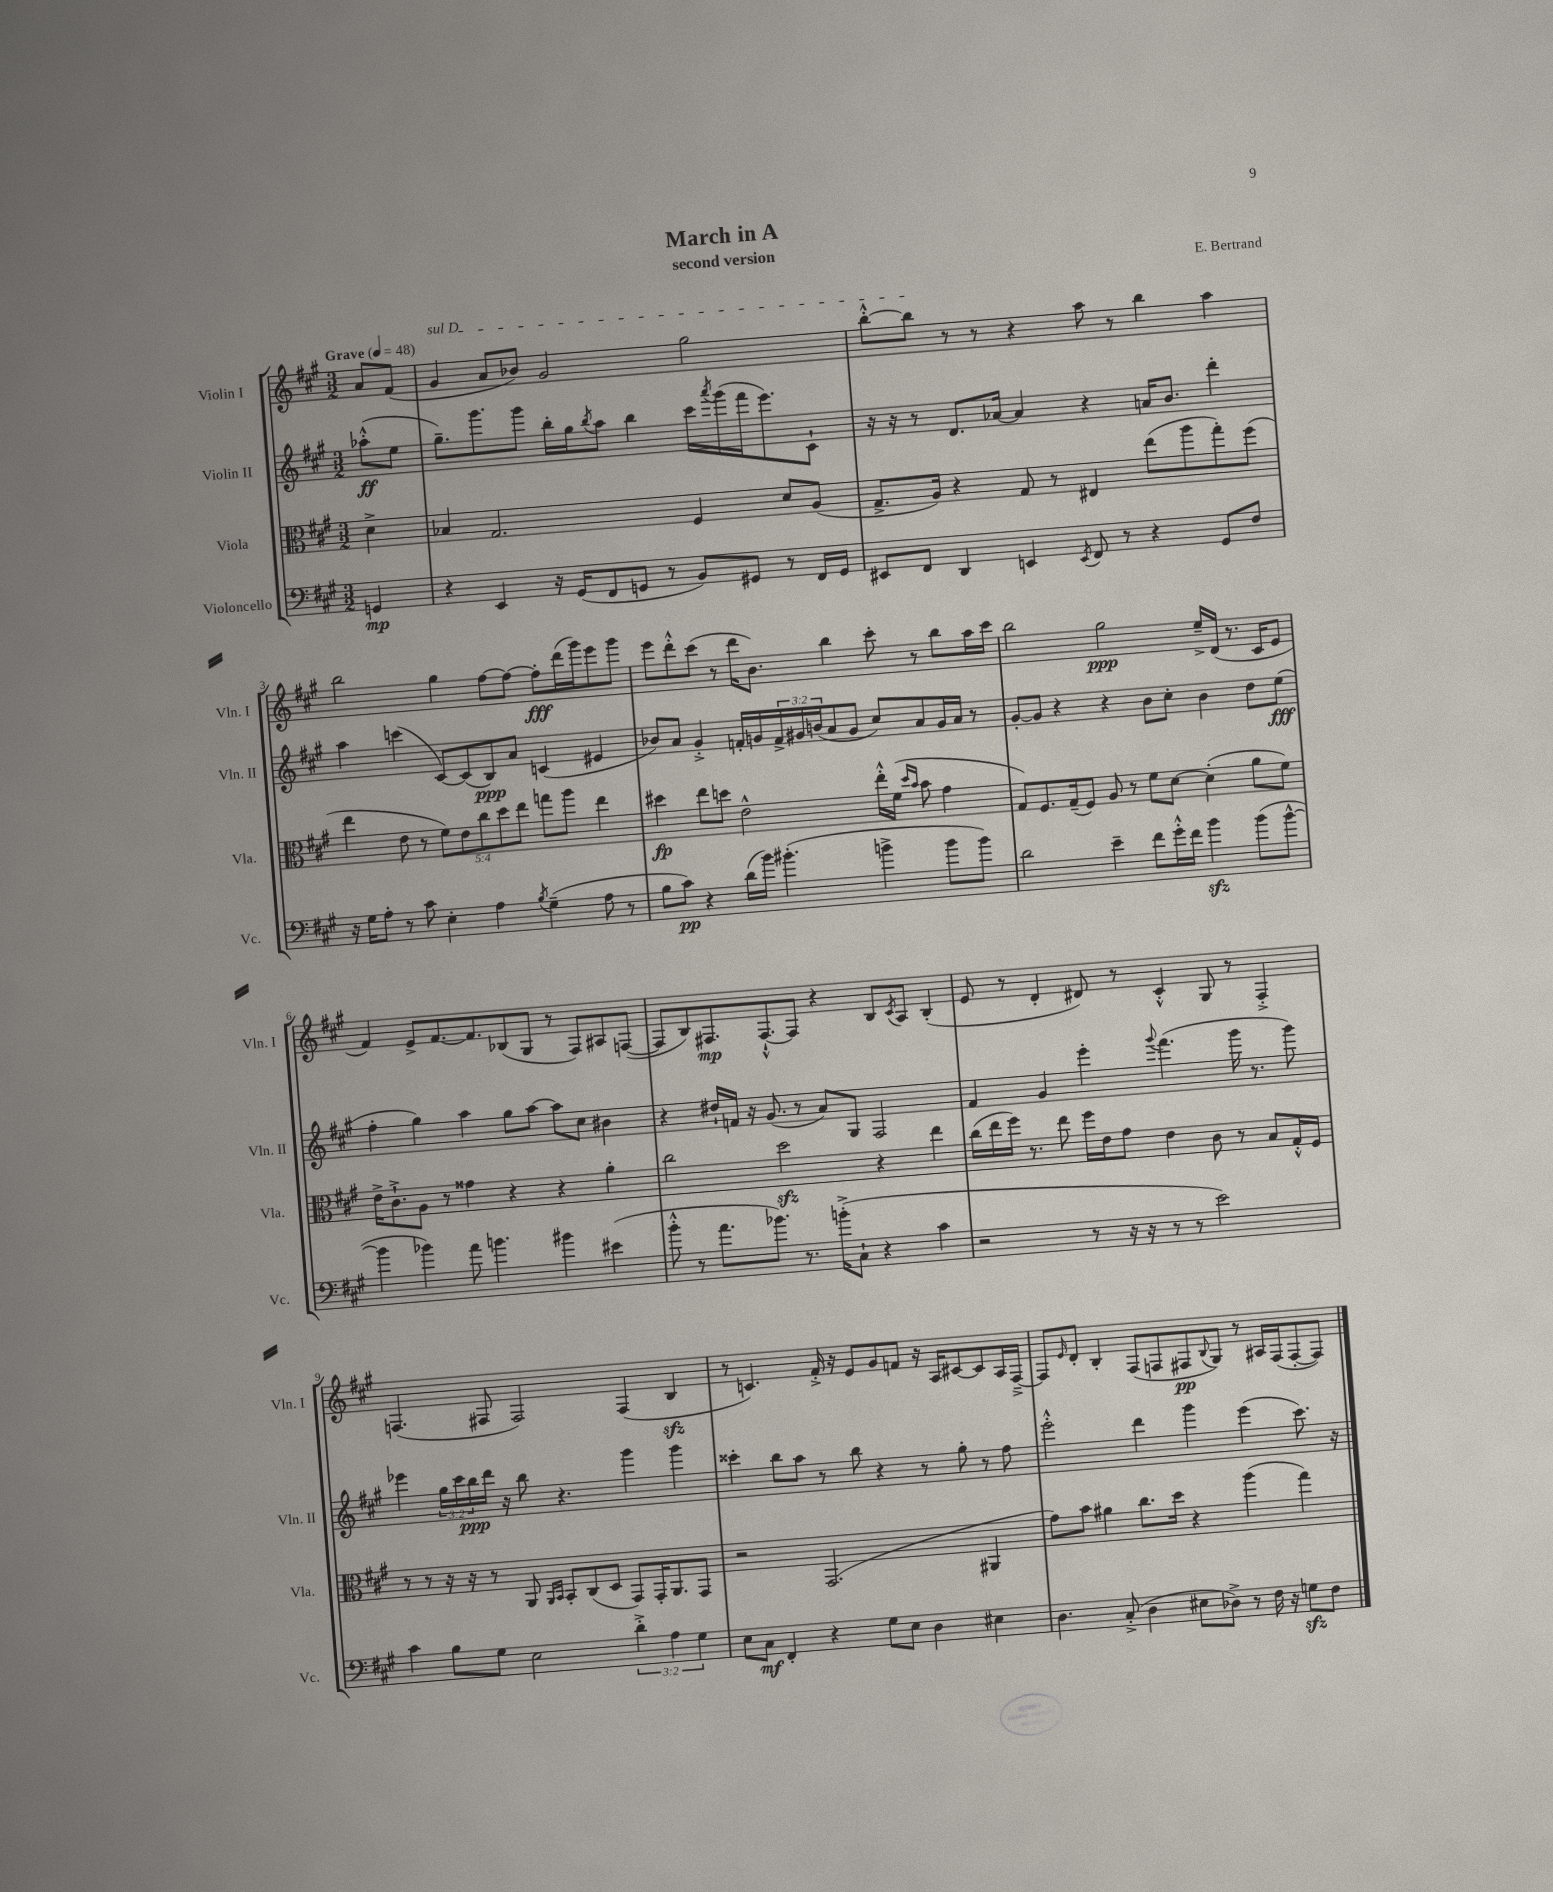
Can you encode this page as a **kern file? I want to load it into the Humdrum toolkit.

**kern	**dynam	**kern	**dynam	**kern	**dynam	**kern	**dynam
*part4	*part4	*part3	*part3	*part2	*part2	*part1	*part1
*staff4	*staff4	*staff3	*staff3	*staff2	*staff2	*staff1	*staff1
*I"Violoncello	*	*I"Viola	*	*I"Violin II	*	*I"Violin I	*
*I'Vc.	*	*I'Vla.	*	*I'Vln. II	*	*I'Vln. I	*
*clefF4	*	*clefC3	*	*clefG2	*	*clefG2	*
*k[f#c#g#]	*	*k[f#c#g#]	*	*k[f#c#g#]	*	*k[f#c#g#]	*
*M3/2	*	*M3/2	*	*M3/2	*	*M3/2	*
*MM48	*	*MM48	*	*MM48	*	*MM48	*
=	=	=	=	=	=	=	=
!	!	!	!	!	!	!LO:TX:a:B:t=Grave	!
4GGn/	mp	4d^\	.	(8aa-X'^^\L	ff	8a/L	.
.	.	.	.	8ee\J	.	(8f#/J	.
=1	=1	=1	=1	=1	=1	=1	=1
!	!	!	!	!	!	!LO:TX:a:i:t=sul D	!
4r	.	4B-X/	.	8.gg#~\L)	.	4g#/	.
.	.	.	.	8.ggg#\	.	.	.
4EE/	.	2.G#/	.	.	.	8a/L	.
.	.	.	.	8ggg#\J	.	8b-X/J)	.
16r	.	.	.	16bb'\LL	.	2g#/	.
(16GG#/KL	.	.	.	16gg#\J	.	.	.
.	.	.	.	8qbb/	.	.	.
8FF#/	.	.	.	8aa\J	.	.	.
8GGn/J	.	.	.	4bb\	.	.	.
8r	.	.	.	.	.	.	.
8BB/L)	.	4F#/	.	16ccc#\LL	.	2gg#\	.
.	.	.	.	8qaaa/	.	.	.
.	.	.	.	(16ggg#\	.	.	.
8GG#X/J	.	.	.	16fff#\J	.	.	.
.	.	.	.	8.eee\)	.	.	.
8r	.	8d/L	.	.	.	.	.
16FF#/LL	.	(8A/J	.	8c#`\J	.	.	.
16GG#/JJ	.	.	.	.	.	.	.
=2	=2	=2	=2	=2	=2	=2	=2
8EE#X/L	.	8.G#^/L	.	16r	.	[8bb'^^\L	.
.	.	.	.	16r	.	.	.
8FF#/J	.	.	.	8r	.	8bb\J]	.
.	.	16A/Jk)	.	.	.	.	.
4DD/	.	4r	.	8.d/L	.	8r	.
.	.	.	.	.	.	8r	.
.	.	.	.	[16a-X/Jk	.	.	.
4EEn/	.	8G#/	.	4a-/]	.	4r	.
.	.	8r	.	.	.	.	.
8qEE/	.	.	.	.	.	.	.
8FF#/	.	4E#X/	.	4r	.	8aa\	.
8r	.	.	.	.	.	8r	.
4r	.	(8ee\L	.	16an/KL	.	4bb\	.
.	.	.	.	8.b/J	.	.	.
.	.	8aa\	.	.	.	.	.
8GG#/L	.	8gg#'\)	.	4ddd'\	.	4aa\	.
8F#/J	.	(8ff#\J	.	.	.	.	.
!!LO:LB:g=z
=3	=3	=3	=3	=3	=3	=3	=3
16r	.	4ee\	.	4aa\	.	2bb\	.
16G#\KL	.	.	.	.	.	.	.
8A'\J	.	.	.	.	.	.	.
8r	.	8e\	.	(4cccn\	.	.	.
8c#\	.	8r	.	.	.	.	.
4E'\	.	10f#\L)	.	[8c#/L)	.	4gg#\	.
.	.	10e\	.	.	.	.	.
.	.	.	.	(8c#/]	.	.	.
.	.	10cc#\	.	.	.	.	.
4A\	.	.	.	8B/)	ppp	[8ff#\L	.
.	.	10dd\	.	.	.	.	.
.	.	.	.	8a/J	.	8ff#\J_	.
.	.	10ee\J	.	.	.	.	.
8qB/	.	.	.	.	.	.	.
(4G#~\	.	8ggn\L	.	(4cn/	.	8ff#'\L]	fff
.	.	8aa\J	.	.	.	(16ddd\L	.
.	.	.	.	.	.	16ggg#\J)	.
8A\	.	4ee\	.	4e#X/	.	8eee\	.
8r	.	.	.	.	.	8ggg#\J	.
=4	=4	=4	=4	=4	=4	=4	=4
8B\L	.	4dd#X\	fp	8b-X/L)	.	8eee\L	.
8c#\J)	pp	.	.	8a/J	.	8ddd'^^\	.
4r	.	8ee\L	.	4g#'^/	.	(8ccc#\J	.
.	.	8ddn\J	.	.	.	8r	.
(16d\LL	.	2e^^\	.	16fn'/LL	.	16ddd\KL	.
16b\JJ)	.	.	.	16gn/	.	8.b\J)	.
(4.b#X'\	.	.	.	24f^/	.	.	.
.	.	.	.	24g#X/	.	.	.
.	.	.	.	(24bn/J	.	.	.
.	.	.	.	8a/	.	4bb\	.
.	.	.	.	8g#/J	.	.	.
4bn^\	.	16ee'^^\LL	.	8cc#/L)	.	8ccc#'\	.
.	.	(16f#\JJ	.	.	.	.	.
.	.	16qqdd/LL	.	.	.	.	.
.	.	16qqb/JJ	.	.	.	.	.
.	.	8b\	.	8a/	.	8r	.
8b\L	.	4g#\	.	16g#/L	.	8bb\L	.
.	.	.	.	16a/JJ	.	.	.
8b\J)	.	.	.	8r	.	16aa\L	.
.	.	.	.	.	.	16ccc#\JJ	.
=5	=5	=5	=5	=5	=5	=5	=5
2d\	.	8G#/L)	.	[8g#'/L	.	2bb\	.
.	.	8.F#/	.	8g#/J]	.	.	.
.	.	.	.	4r	.	.	.
.	.	(16G#~/k	.	.	.	.	.
.	.	8F#/J)	.	.	.	.	.
4e~\	.	8A/	.	4r	.	2gg#\	ppp
.	.	8r	.	.	.	.	.
8f#\L	.	8f#\L	.	8b\L	.	.	.
16g#'^^\L	.	[8d\J	.	8cc#'\J	.	.	.
16f#\JJ	.	.	.	.	.	.	.
4bzz\	.	(4d'\]	.	4b\	.	16ee~^/LL	.
.	.	.	.	.	.	(16d/JJ	.
.	.	.	.	.	.	8.r	.
(8b\L	.	8a\L	.	8dd\L	.	.	.
.	.	.	.	.	.	16c#/KL	.
[8b^^\J	.	8f#\J)	.	(8ee\J	fff	8e/J	.
!!LO:LB:g=z
=6	=6	=6	=6	=6	=6	=6	=6
4b\]	.	16e^\KL	.	4ff#'\	.	4f#/)	.
.	.	8.c#`^\	.	.	.	.	.
4b-X\)	.	8A\J	.	4gg#\)	.	8e^/L	.
.	.	8r	.	.	.	[8.f#/	.
8a\	.	4g##X\	.	4aa\	.	.	.
.	.	.	.	.	.	8.f#/]	.
4.bn\	.	.	.	.	.	.	.
.	.	4r	.	8gg#\L	.	(8B-X/	.
.	.	.	.	[8aa\J	.	8G#/J	.
4b#X\	.	4r	.	8aa\L]	.	8r	.
.	.	.	.	8cc#\J	.	8F#/L)	.
(4e#X\	.	4a'\	.	4b#X\	.	8A#X/	.
.	.	.	.	.	.	([8Fn/J	.
=7	=7	=7	=7	=7	=7	=7	=7
8b'^^\	.	2cc#\	.	4r	.	8F/L]	.
8r	.	.	.	.	.	8B/)	.
8.a\L	.	.	.	16dd#X`/LL	.	8.F#X/	mp
.	.	.	.	16fn/JJ	.	.	.
.	.	.	.	16r	.	.	.
8.b-X\J)	.	.	.	(8.g#/	.	[8.F#`^^/	.
.	.	2ddzz\	.	.	.	.	.
8.r	.	.	.	8r	.	8F#/J]	.
.	.	.	.	8a/L)	.	4r	.
(16bn'^\KL	.	.	.	.	.	.	.
8C#`\J	.	.	.	8G#/J	.	.	.
4r	.	4r	.	2F#/	.	8B/L	.
.	.	.	.	.	.	8qc#/	.
.	.	.	.	.	.	8A/J	.
4c#\	.	4ee\	.	.	.	(4B'/	.
=8	=8	=8	=8	=8	=8	=8	=8
2r	.	(16cc#\LL	.	4f#/	.	8e/	.
.	.	16ee\	.	.	.	.	.
.	.	16ff#\JJ)	.	.	.	8r	.
.	.	8.r	.	.	.	.	.
.	.	.	.	4g#/	.	4d'/	.
.	.	8ee\	.	.	.	.	.
8r	.	16ff#\LL	.	4eee'\	.	8d#X/)	.
.	.	16e\J	.	.	.	.	.
16r	.	8g#\J	.	.	.	8r	.
16r	.	.	.	.	.	.	.
.	.	.	.	8qqggg#/	.	.	.
8r	.	4e\	.	(4.fff#\	.	4c#'^^/	.
8r	.	.	.	.	.	.	.
2e\)	.	8c#\	.	.	.	8G#/	.
.	.	8r	.	16ggg#\	.	8r	.
.	.	.	.	8.r	.	.	.
.	.	8B/L	.	.	.	4F#'^/	.
.	.	16G#'^^/L	.	8ggg#\)	.	.	.
.	.	16F#/JJ	.	.	.	.	.
!!LO:LB:g=z
=9	=9	=9	=9	=9	=9	=9	=9
4c#\	.	8r	.	4eee-X\	.	(4.Fn/	.
.	.	8r	.	.	.	.	.
8B\L	.	16r	.	24gg#\LL	.	.	.
.	.	.	.	24ccc#\	.	.	.
.	.	16r	.	.	.	.	.
.	.	.	.	24bb\	ppp	.	.
8G#\J	.	8r	.	16ddd\JJ	.	8F#X/	.
.	.	.	.	16r	.	.	.
2E\	.	8AA/	.	8bb\	.	2F#/)	.
.	.	16qqAA/LL	.	.	.	.	.
.	.	16qqBB/JJ	.	.	.	.	.
.	.	8BB'/L	.	4.r	.	.	.
.	.	(8C#/	.	.	.	.	.
.	.	8D/J	.	.	.	.	.
6d'^\	.	8GG#/L)	.	4ggg#\	.	(4F#/	.
.	.	16GG#'/K	.	.	.	.	.
6A\	.	.	.	.	.	.	.
.	.	8.AA/	.	.	.	.	.
.	.	.	.	4ggg#\	.	4Bzz/	.
6G#\	.	.	.	.	.	.	.
.	.	8GG#/J	.	.	.	.	.
=10	=10	=10	=10	=10	=10	=10	=10
8E\L	.	2r	.	4ccc##X'\	.	8r	.
8C#\J	mf	.	.	.	.	4.cn/)	.
4FF#'/	.	.	.	8bb\L	.	.	.
.	.	.	.	8aa\J	.	.	.
4r	.	(2.GG#/	.	8r	.	16f#'^/	.
.	.	.	.	.	.	16r	.
.	.	.	.	8bb\	.	8e/L	.
8G#\L	.	.	.	4r	.	8g#/	.
8E\J	.	.	.	.	.	8fn/J	.
4D\	.	.	.	8r	.	16r	.
.	.	.	.	.	.	16A/KL	.
.	.	.	.	8gg#'\	.	[8c#X/	.
4E#X\	.	4AA#X/	.	8r	.	8c#/]	.
.	.	.	.	8ff#\	.	16A/L	.
.	.	.	.	.	.	[16F#~^/JJ	.
=11	=11	=11	=11	=11	=11	=11	=11
4.D\	.	8g#\L)	.	2eee'^^\	.	8F#/L]	.
.	.	.	.	.	.	16qqe/	.
.	.	8b\J	.	.	.	8d'/J	.
.	.	4a#X\	.	.	.	4B'/	.
(8C#'^/	.	.	.	.	.	.	.
4D\	.	8.cc#\L	.	4ddd\	.	(8F#/L	.
.	.	.	.	.	.	8Fn/	.
.	.	16dd\Jk	.	.	.	.	.
8E#X\L	.	4r	.	4ggg#\	.	8F#X/	pp
.	.	.	.	.	.	8qqB/	.
8D-X^\J)	.	.	.	.	.	8G#/J)	.
8r	.	(4aa\	.	(4eee\	.	8r	.
16F#\	.	.	.	.	.	16A#X/LL	.
16r	.	.	.	.	.	(16F#/J	.
8Gnzz\L	.	4gg#\)	.	8.ccc#\)	.	[8F#'/	.
8F#\J	.	.	.	.	.	8F#/J])	.
.	.	.	.	16r	.	.	.
==	==	==	==	==	==	==	==
*-	*-	*-	*-	*-	*-	*-	*-
